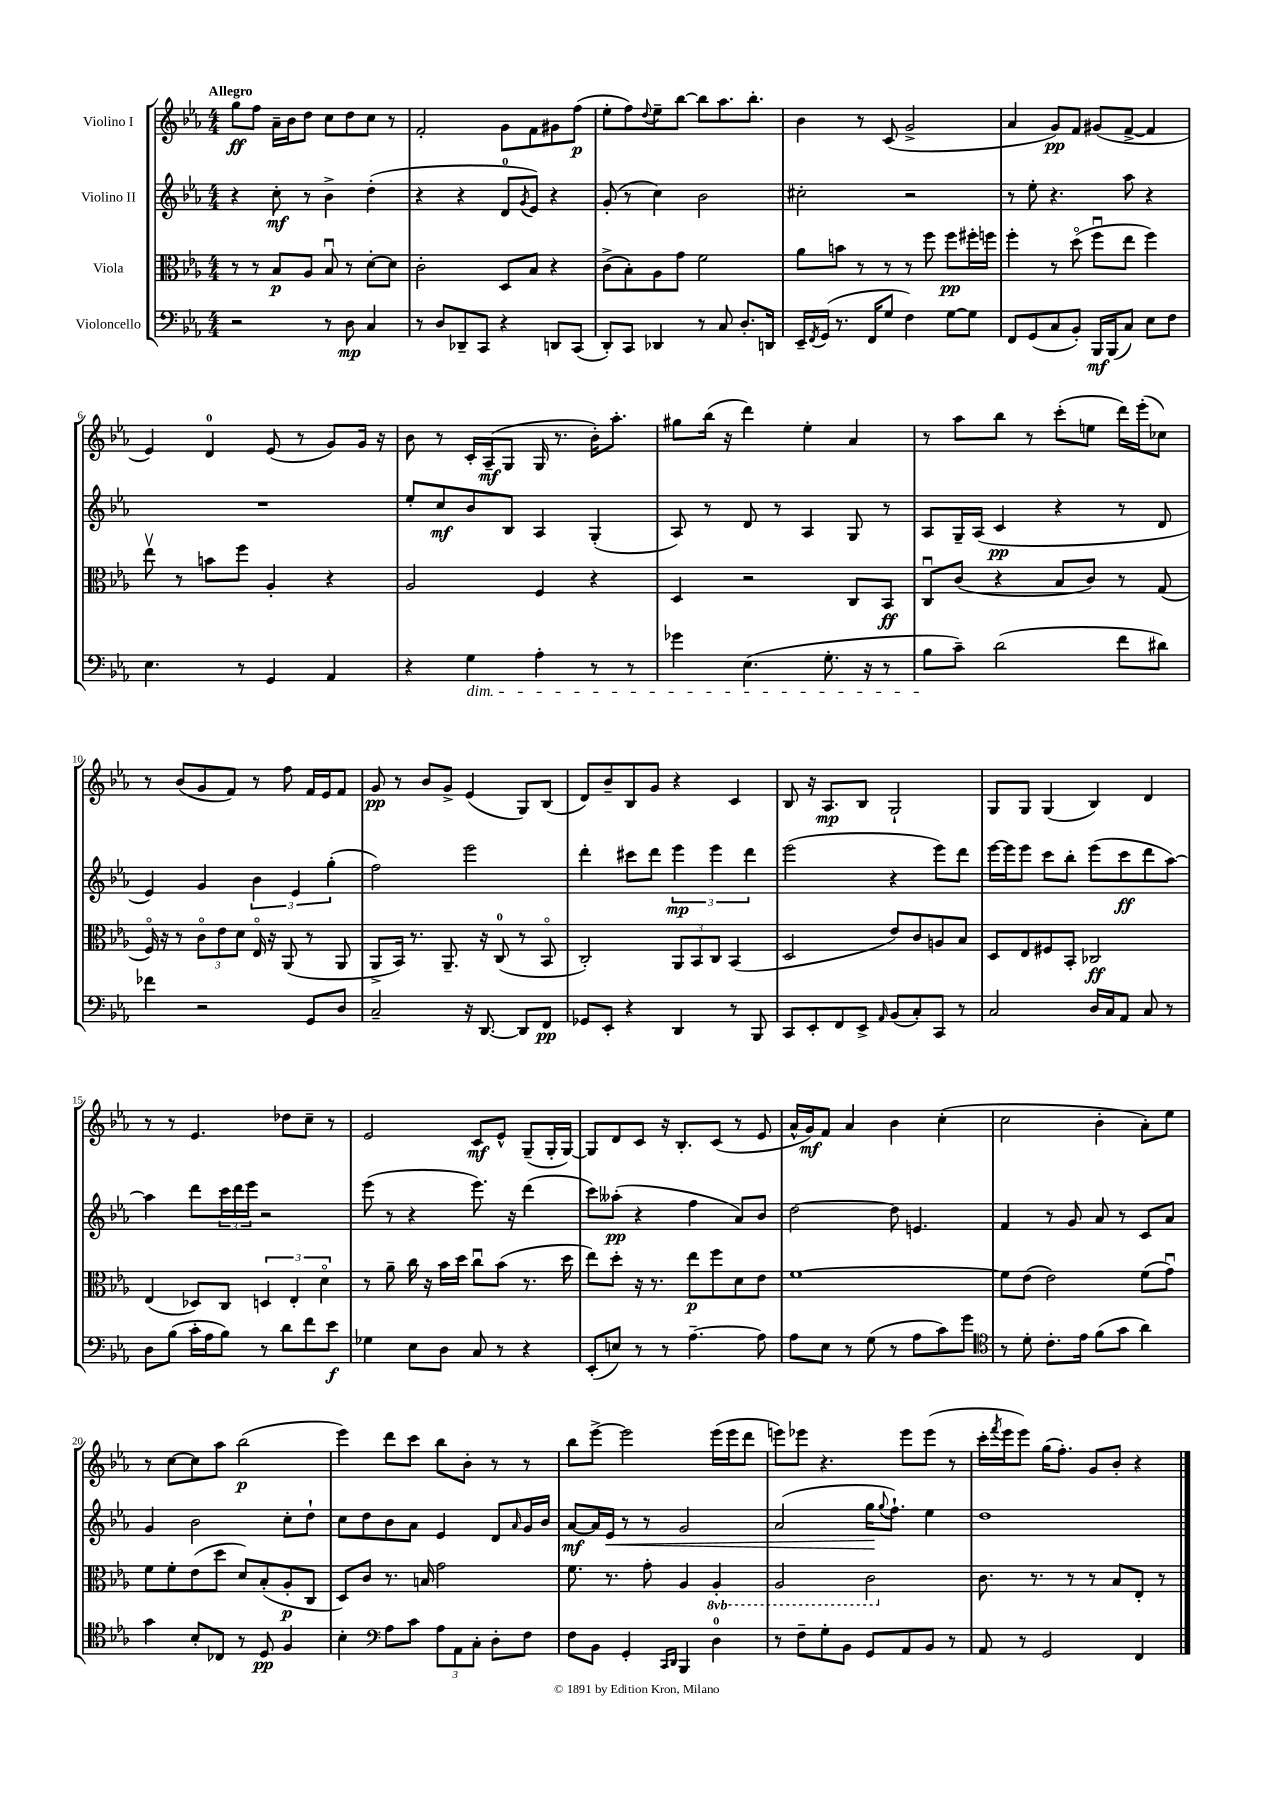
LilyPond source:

<<
\new StaffGroup <<
\new Staff = "s0" \with { instrumentName = "Violino I" } {
    \clef treble \key ees \major \numericTimeSignature \time 4/4 \tempo "Allegro"
    g''8\ff f''8 aes'16-- bes'16 d''8 c''8 d''8 c''8 r8 |
    f'2-. g'8 f'8 gis'8 f''8\p( |
    ees''8-. f''8) \appoggiatura { d''8 } ees''8-- bes''8~ bes''8 aes''8. bes''8.-. |
    bes'4 r8 c'8( g'2-> |
    aes'4 g'8\pp) f'8 gis'8( f'8~-> f'4 |
    ees'4) d'4-0 ees'8( r8 g'8) g'16 r16 |
    bes'8 r8 c'16-. aes16--\mf( g8 g16 r8. bes'16-.) aes''8.-. |
    gis''8 bes''16( r16 d'''4) ees''4-. aes'4 |
    r8 aes''8 bes''8 r8 c'''8-.( e''8 d'''16) ees'''16-.( ces''8) |
    r8 bes'8( g'8 f'8) r8 f''8 f'16 ees'16 f'8 |
    g'8\pp r8 bes'8 g'8-> ees'4( g8) bes8( |
    d'8) bes'8-- bes8 g'8 r4 c'4 |
    bes8 r16 aes8.\mp bes8 g2-! |
    g8 g8 g4( bes4) d'4 |
    r8 r8 ees'4. des''8 c''8-- r8 |
    ees'2 c'8\mf ees'8-^ g8--( g16-. g16~) |
    g8 d'8 c'8 r16 bes8.-. c'8( r8 ees'8 |
    aes'16-^ g'16\mf) f'8 aes'4 bes'4 c''4-.( |
    c''2 bes'4-. aes'8-.) ees''8 |
    r8 c''8~ c''8 aes''8 bes''2\p( |
    ees'''4) d'''8 c'''8 bes''8 bes'8-. r8 r8 |
    bes''8 ees'''8~-> ees'''2 ees'''16( ees'''16 d'''8 |
    e'''8) ees'''8 r4. ees'''8 ees'''8( r8 |
    c'''16-. \acciaccatura { f'''8 } ees'''16 ees'''8) g''16( f''8.-.) g'8 bes'8-. r4 \bar "|." |
}
\new Staff = "s1" \with { instrumentName = "Violino II" } {
    \clef treble \key ees \major \numericTimeSignature \time 4/4
    r4 c''8-.\mf r8 bes'4-> d''4-.( |
    r4 r4 d'8-0 \acciaccatura { g'8 } ees'8) r4 |
    g'8-.( r8 c''4) bes'2 |
    cis''2-. r2 |
    r8 ees''8-. r4. aes''8 r4 |
    R1 |
    ees''8-. c''8\mf bes'8 bes8 aes4 g4-.( |
    aes8) r8 d'8 r8 aes4 g8 r8 |
    aes8 g16-- aes16( c'4\pp r4 r8 d'8 |
    ees'4) g'4 \tuplet 3/2 { bes'4 ees'4 g''4-.( } |
    f''2) ees'''2 |
    d'''4-. cis'''8 d'''8 \tuplet 3/2 { ees'''4\mp ees'''4 d'''4 } |
    ees'''2( r4 ees'''8) d'''8 |
    ees'''16~ ees'''16 ees'''8 c'''8 bes''8-. ees'''8( c'''8\ff d'''8 aes''8~) |
    aes''4 d'''8 \tuplet 3/2 { c'''16 d'''16 ees'''16 } r2 |
    ees'''8( r8 r4 ees'''8.) r16 d'''4( |
    c'''8) aeses''8-.\pp( r4 f''4 aes'8) bes'8 |
    d''2~ d''8 e'4. |
    f'4 r8 g'8 aes'8 r8 c'8 aes'8 |
    g'4 bes'2 c''8-. d''8-! |
    c''8 d''8 bes'8 aes'8 ees'4 d'8 \grace { aes'16 } g'16 bes'16 |
    aes'8~\mf aes'16 ees'16\< r8 r8 g'2 |
    aes'2( g''16\! \appoggiatura { g''8 } f''8.-!) ees''4 |
    d''1 \bar "|." |
}
\new Staff = "s2" \with { instrumentName = "Viola" } {
    \clef alto \key ees \major \numericTimeSignature \time 4/4 \set Staff.ottavationMarkups = #ottavation-simple-ordinals
    r8 r8 bes8\p aes8 bes8\downbow r8 d'8~-. d'8 |
    c'2-. d8 bes8 r4 |
    c'8->( bes8-.) aes8 g'8 f'2 |
    aes'8 b'8 r8 r8 r8 f''8 f''8\pp fis''16-. f''16 |
    f''4-. r8 d''8\flageolet( f''8\downbow ees''8 f''4) |
    ees''8\upbow r8 b'8 f''8 aes4-. r4 |
    aes2 f4 r4 |
    d4 r2 c8 bes,8\ff |
    c8\downbow c'8( r4 bes8 c'8) r8 g8( |
    f16\flageolet) r16 r8 \tuplet 3/2 { c'8\flageolet ees'8 d'8 } ees16\flageolet r16 aes,8( r8 aes,8 |
    aes,8-> bes,16) r8. aes,8.-- r16 c8-0( r8 bes,8\flageolet |
    c2-.) \tuplet 3/2 { aes,8 bes,8 c8 } bes,4( |
    d2 ees'8) c'8 a8 bes8 |
    d8 ees8 fis8 bes,8-. ces2\ff |
    ees4( des8) c8 \tuplet 3/2 { d4 ees4-. d'4\flageolet } |
    r8 aes'8-- c''16 r16 bes'16 d''16 c''8\downbow bes'8( r8. d''16 |
    ees''8) d''8-. r16 r8. ees''8\p f''8 d'8 ees'8 |
    f'1~ |
    f'8 ees'8( ees'2) f'8( g'8\downbow) |
    f'8 f'8-. ees'8( d''8 d'8) bes8-.( aes8-.\p c8 |
    d8) c'8 r8. b16 g'2 |
    f'8. r8. g'8-. aes4 \ottava #-1 aes,4-. |
    aes,2 c2 \ottava #0 |
    c'8. r8. r8 r8 bes8 ees8-. r8 \bar "|." |
}
\new Staff = "s3" \with { instrumentName = "Violoncello" } {
    \clef bass \key ees \major \numericTimeSignature \time 4/4
    r2 r8 d8\mp c4 |
    r8 d8 des,8-- c,8 r4 d,8 c,8( |
    d,8-.) c,8 des,4 r8 c8 d8.-. d,16 |
    ees,16-- \acciaccatura { f,8 } g,16( r8. f,16 g8 f4) g8~ g8 |
    f,8 g,8( c8 bes,8-.) bes,,16\mf bes,,16( c8) ees8 f8 |
    ees4. r8 g,4 aes,4 |
    r4 g4\dim aes4-. r8 r8 |
    ges'4 ees4.( g8.-. r16 r8 |
    bes8\! c'8--) d'2( f'8 dis'8) |
    fes'4 r2 g,8 d8 |
    c2-- r16 d,8.~ d,8 f,8\pp |
    ges,8 ees,8-. r4 d,4 r8 bes,,8 |
    c,8 ees,8-. f,8 ees,8-> \grace { aes,16 } bes,8( c8-.) c,8 r8 |
    c2 d16 c16 aes,8 c8 r8 |
    d8 bes8( c'16-. aes16 bes8) r8 d'8 f'8 ees'8\f |
    ges4 ees8 d8 c8 r8 r4 |
    ees,8-.( e8) r8 r8 aes4.~-- aes8 |
    aes8 ees8 r8 g8( r8 aes8 c'8) g'8 |
    \clef tenor r8 d'8-. c'8.-. ees'16 f'8( g'8 aes'4) |
    g'4 bes8-. ces8 r8 d8\pp f4 |
    bes4-. \clef bass aes8 c'8 \tuplet 3/2 { aes8 aes,8 c8-. } d8-. f8 |
    f8 bes,8 g,4-. \grace { c,16 d,16 } bes,,4 d4-0 |
    r8 f8-- g8-. bes,8 g,8 aes,8 bes,8 r8 |
    aes,8 r8 g,2 f,4 \bar "|." |
}
>>
>>
